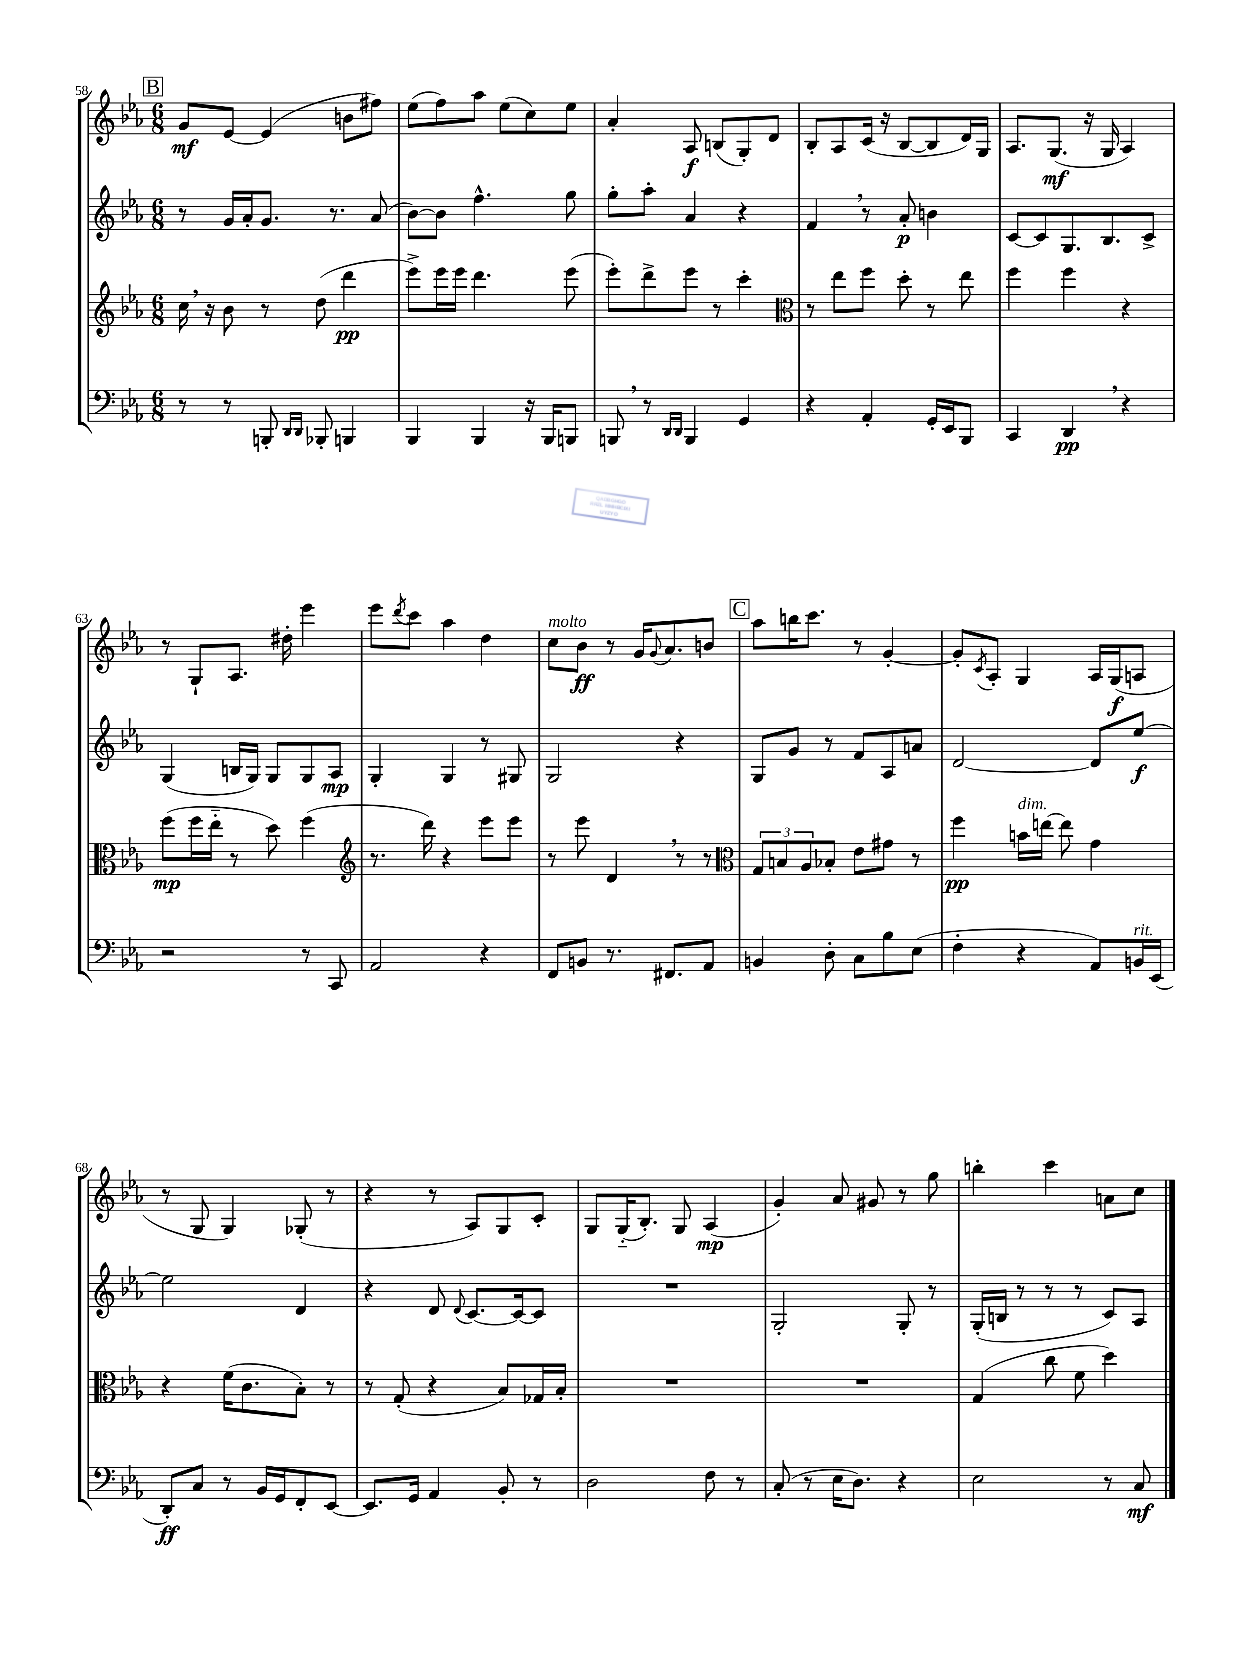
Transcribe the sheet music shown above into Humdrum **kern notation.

**kern	**kern	**kern	**kern
*staff4	*staff3	*staff2	*staff1
*clefF4	*clefG2	*clefG2	*clefG2
*k[b-e-a-]	*k[b-e-a-]	*k[b-e-a-]	*k[b-e-a-]
*M6/8	*M6/8	*M6/8	*M6/8
8r	16cc	8r	8g
.	16r	.	.
8r	8b-	16g	[8e-
.	.	16a-'	.
8BBB'	8r	8.g	(4e-]
16qqDD	.	.	.
16qqDD	.	.	.
8BBB-'	(8dd	.	.
.	.	8.r	.
4BBB	4ddd	.	8b
.	.	(8a-	8ff#)
=	=	=	=
4BBB-	8eee-^)	[8b-)	(8ee-
.	16eee-	8b-]	8ff)
.	16eee-	.	.
4BBB-	4.ddd	4.ff^^	8aa-
.	.	.	(8ee-
16r	.	.	8cc)
16BBB-	.	.	.
8BBB	(8eee-	8gg	8ee-
=	=	=	=
8BBB	8eee-')	8gg'	4a-'
8r	8ddd^	8aa-'	.
16qqDD	.	.	.
16qqDD	.	.	.
4BBB	8eee-	4a-	8A-
.	8r	.	(8B
4GG	4ccc'	4r	8G')
.	.	.	8d
=	=	=	=
*	*clefC3	*	*
4r	8r	4f	8B-'
.	8ee-	.	8A-
4AA-'	8ff	8r	(16c
.	.	.	16r
.	8dd'	8a-'	[8B-
16GG'	8r	4b	8B-]
16EE-	.	.	.
8BBB-	8ee-	.	16d)
.	.	.	16G
=	=	=	=
4CC	4ff	[8c	8.A-
.	.	8c]	.
.	.	.	(8.G
4DD	4ff	8.G	.
.	.	.	16r
.	.	8.B-	16G
4r	4r	.	4A-)
.	.	8c^	.
=	=	=	=
2r	(8ff	(4G	8r
.	16ff	.	8G`
.	16ee-'~	.	.
.	8r	16B	8.A-
.	.	16G)	.
.	8dd)	8G	.
.	.	.	16dd#'
8r	(4ff	8G	4eee-
8CC	.	8A-	.
=	=	=	=
*	*clefG2	*	*
2AA-	8.r	4G'	8eee-
.	.	.	8qddd
.	.	.	8ccc
.	16ddd)	.	.
.	4r	4G	4aa-
4r	8eee-	8r	4dd
.	8eee-	8G#	.
=	=	=	=
8FF	8r	2G	8cc
8BB	8eee-	.	8b-
8.r	4d	.	8r
.	.	.	16g
.	.	.	8qqg
8.FF#	.	.	8.a-
.	8r	4r	.
8AA-	8r	.	8b
=	=	=	=
*	*clefC3	*	*
4BB	12G	8G	8aa-
.	12B	.	.
.	.	8g	16bb
.	12A-	.	.
.	.	.	8.ccc
8D'	8B-'	8r	.
8C	8e-	8f	8r
8B-	8g#	8A-	[4g'
(8E-	8r	8a	.
=	=	=	=
4F'	4ff	[2d	8g']
.	.	.	8qc
.	.	.	8A-'
4r	16b	.	4G
.	[16ee	.	.
.	8ee]	.	.
8AA-)	4g	8d]	16A-
.	.	.	(16G
16BB	.	[8ee-	8A
(16EE-	.	.	.
=	=	=	=
8DD')	4r	2ee-]	8r
8C	.	.	8G
8r	(16f	.	4G)
.	8.c	.	.
16BB-	.	.	.
16GG	.	.	.
8FF'	8B-')	4d	(8G-'
[8EE-	8r	.	8r
=	=	=	=
8.EE-]	8r	4r	4r
.	(8G'	.	.
16GG	.	.	.
4AA-	4r	8d	8r
.	.	8qqd	.
.	.	[8.c	8A-)
8BB-'	8B-)	.	8G
.	.	16c_	.
8r	16G-	8c]	8c'
.	16B-'	.	.
=	=	=	=
2D	2.r	2.r	8G
.	.	.	(16G'~
.	.	.	8.B-')
.	.	.	8G
8F	.	.	(4A-
8r	.	.	.
=	=	=	=
(8C'	2.r	2G'	4g')
8r	.	.	.
16E-	.	.	8a-
8.D)	.	.	.
.	.	.	8g#
4r	.	8G'	8r
.	.	8r	8gg
=	=	=	=
2E-	(4G	(16G'	4bb'
.	.	16B	.
.	.	8r	.
.	8cc	8r	4ccc
.	8f	8r	.
8r	4dd)	8c)	8a
8C	.	8A-	8cc
==	==	==	==
*-	*-	*-	*-
